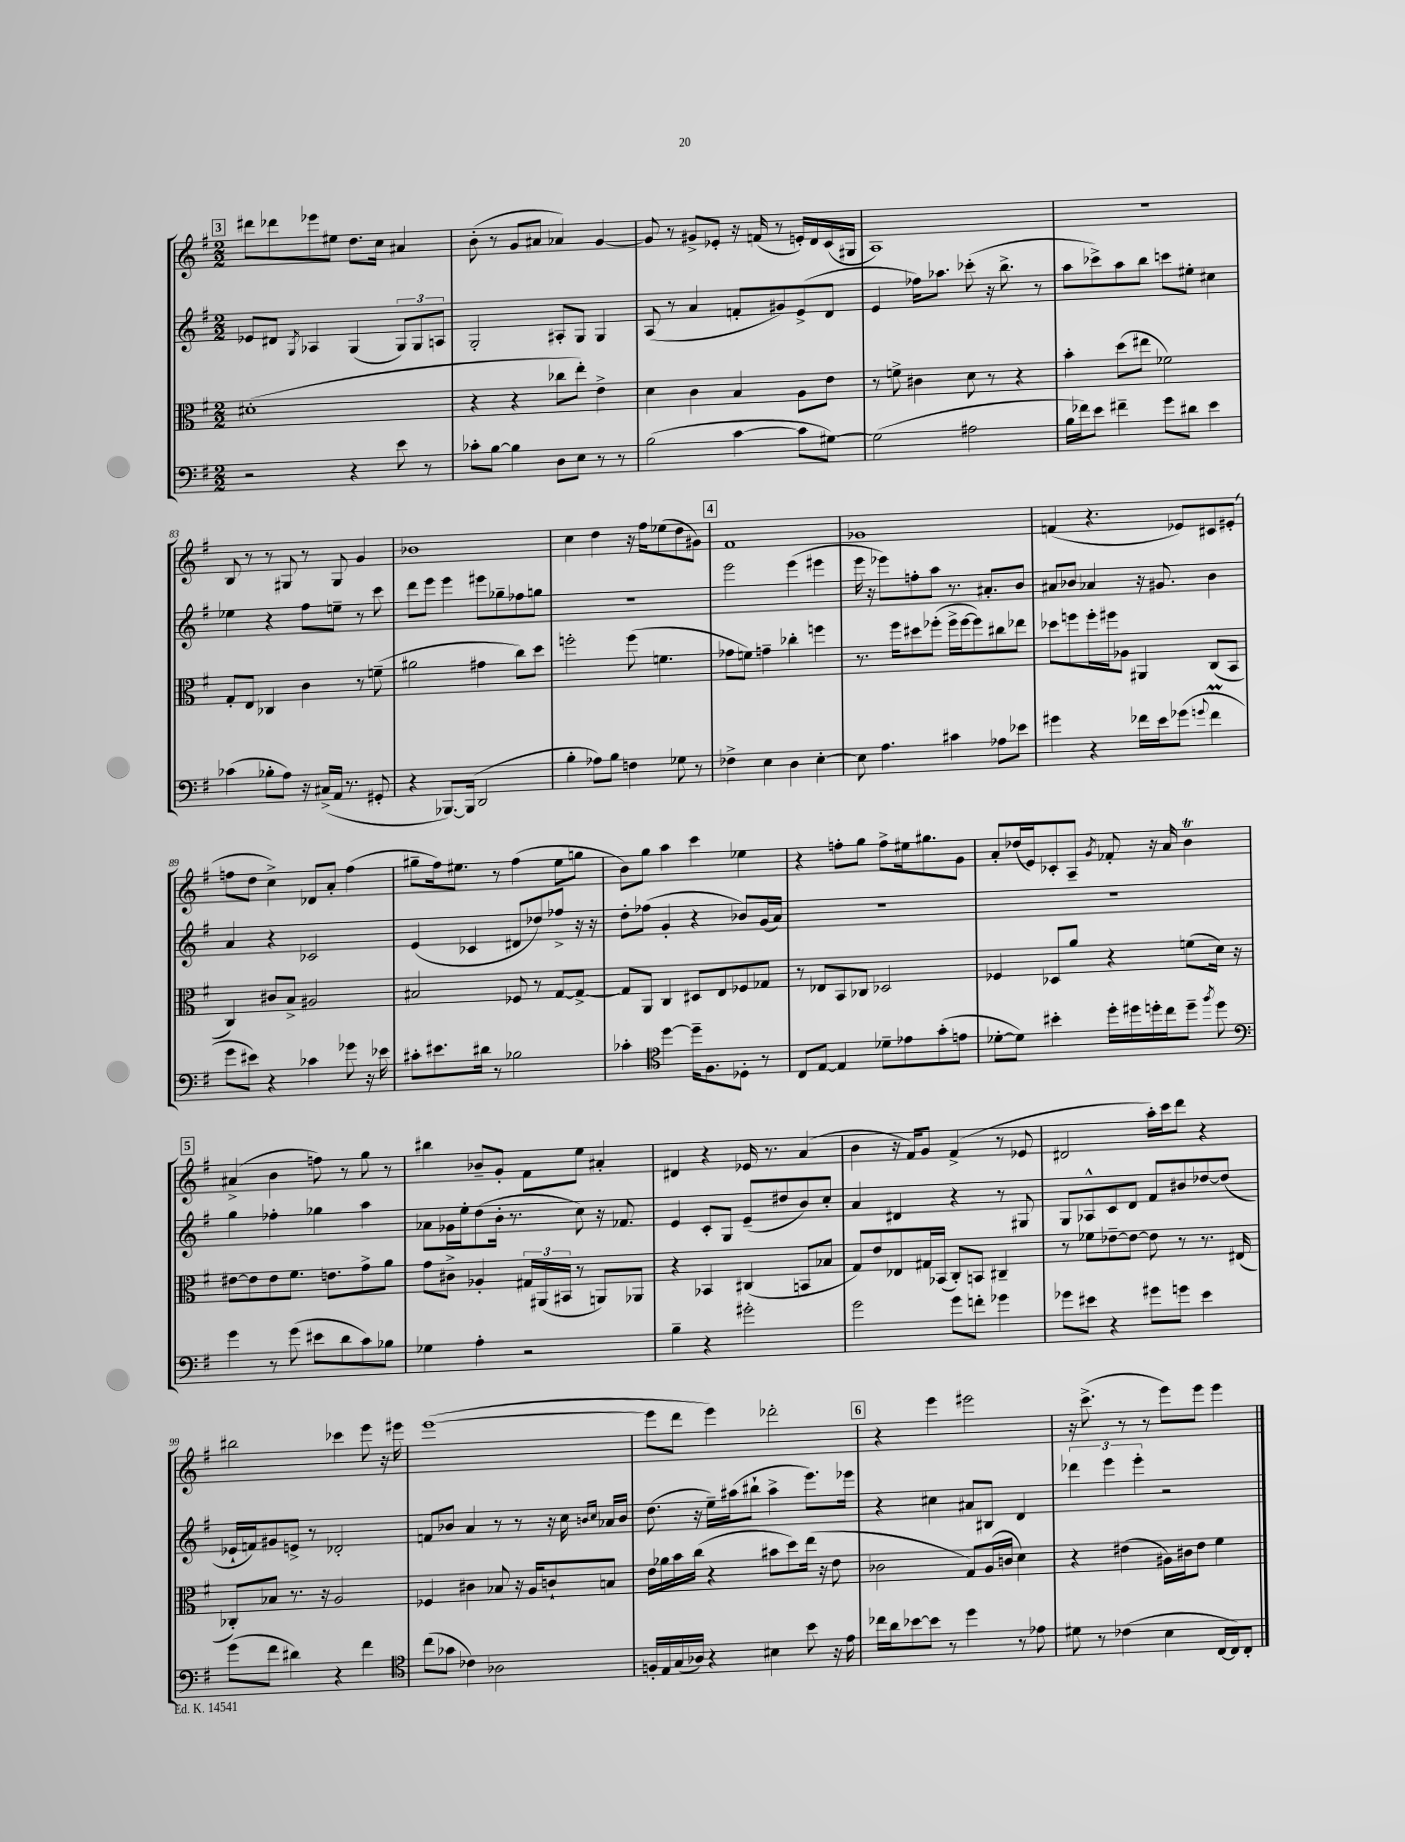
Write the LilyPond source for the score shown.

<<
\new StaffGroup <<
\new Staff = "s0" {
    \clef treble \key g \major \numericTimeSignature \time 2/2
    \autoBeamOff \mark \markup { \box "3" } dis'''8[ des'''8 ees'''8 eis''8] d''8.[ c''16] ais'4 |
    b'8-.( r8 g'8[ ais'8] aes'4) g'4~ |
    g'8 r8 gis'8[-> ees'8]-. r16 f'16( r8 e'16[-.) d'16 c'16( gis16] |
    a1) |
    R1 |
    b8 r8 r8 gis8 r8 gis8 g'4 |
    bes'1 |
    c''4 d''4 r16 fis''16[ ees''8( d''8 gis'8]) |
    \mark \markup { \box "4" } fis'1 |
    ges'1 |
    f'4( r4. ees'8[) cis'8 eis'8]-.( |
    f''8[ d''8] c''4->) des'8[ a'8]-. f''4( |
    gis''8[-- fis''16) eis''8.] r8 fis''4( eis''8[ g''8] |
    b'8[) g''8] a''4 c'''4 ees''4 |
    r4 f''8[-. g''8] f''8[-> eis''16 gis''8. g'8] |
    a'8[-. des''16( e'16) ces'8-. a8]-- \acciaccatura { g'8 } fes'8-. r16 a'16 b'4\trill |
    \mark \markup { \box "5" } ais'4->( b'4 f''8) r8 g''8 r8 |
    bis''4 bes'8[-- g'8]-. fis'8[ e''8] ais'4-. |
    dis'4 r4 ees'16 r8. a'4( |
    b'4 r16 fis'16[) g'8] fis'4->( r8 ees'8 |
    dis'2 a''16[-.) c'''16 d'''8] r4 |
    bis''2 ces'''4 e'''8 r16 eis'''16 |
    e'''1~( |
    e'''8[ d'''8] e'''4) des'''2-. |
    \mark \markup { \box "6" } r4 e'''4 eis'''2 |
    r16 c'''8.->( r8 r8 e'''8[) e'''8] e'''4 \bar "|." |
}
\new Staff = "s1" {
    \clef treble \key g \major \numericTimeSignature \time 2/2
    \autoBeamOff \mark \markup { \box "3" } ees'8[ dis'8] \acciaccatura { g8 } aes4 g4( \tuplet 3/2 { g8[) g8 a8] } |
    g2-. ais8[-. g8] g4 |
    a8( r8 a'4 f'8[-. gis'8) e'8->( d'8] |
    e'4 fes''16[) aes''8.] ces'''8-.( r16 b''8.-> r8 |
    a''8[ ces'''8->) a''8 b''8] c'''8[ eis''8]-. cis''4 |
    ees''4 r4 fis''8[ e''8]-- r8 c'''8 |
    d'''8[ e'''8] e'''4 eis'''8[ ges''8-- fes''8 g''8] |
    R1 |
    \mark \markup { \box "4" } e'''2 e'''4( eis'''4 |
    e'''16 r16 ees'''8[) f''8-. a''8] r8. ais'8.[-. b'8] |
    ais'8[ bes'8] aes'4 r16 gis'8. bes'4 |
    a'4 r4 ces'2 |
    e'4( ces'4 dis'8[ des''8) fes''8]-> r16 r16 |
    d''8[-. fes''8]( g'4-. r4 bes'8[) g'16( a'16]) |
    R1 |
    R1 |
    \mark \markup { \box "5" } g''4 fes''4-. ges''4 a''4 |
    aes'8[ ges'16 e''16-. d''8( b'16]-. r8. c''8) r16 fes'8. |
    e'4 c'8[-. g8] e'8[--( dis''8 b'8) c''8]-. |
    a'4 dis'4 r4 r8 gis8 |
    g8[ aes8-^ c'8 d'8] fis'8[ bis'8 des''8~ des''8]( |
    ees'16[-! f'16) gis'8 e'8]-> r8 des'2-. |
    f'8[ bes'8] a'4 r8 r8 r16 c''16 \grace { b'16[ c''16] } aes'16[ b'16] |
    d''8.( r16 e''16[--) ais''16( bis''8]-! ais''4-> e'''8.[) ees'''16] |
    \mark \markup { \box "6" } r4 cis''4 ais'8[ bis8] d'4 |
    \tuplet 3/2 { des'''4 e'''4 e'''4-. } r2 \bar "|." |
}
\new Staff = "s2" {
    \clef alto \key g \major \numericTimeSignature \time 2/2
    \autoBeamOff \mark \markup { \box "3" } dis'1-.( |
    r4 r4 ces''8[ e''8]-.) e'4-> |
    d'4 c'4 b4 a8[ e'8] |
    r8 f'8-> cis'4 d'8 r8 r4 |
    b'4-. d''8[( eis''8] fes'2) |
    g8[-. e8] ces4 c'4 r8 f'8--( |
    ais'2 gis'4 c''8[) d''8] |
    f''2-. f''8( f'4. |
    \mark \markup { \box "4" } ges'8[ f'8]) g'4-- ces''4-. f''4 |
    r8. fis''16[ dis''8 fes''8]-.( fes''16[-> fes''16~ fes''8) cis''8 ees''8] |
    des''8[ f''8 f''16-. fis''16 aes8] ais,4 c8[( b,8] |
    c4) cis'8[ b8]-> ais2 |
    bis2 fes8 r8 g8[~ g8]~-> |
    g8[ a,8] c4 dis8[ e8 fes8 ges8] |
    r8 ees8[ b,8 ces8] des2 |
    fes4 des8[ a'8] r4 f'8[( d'16]) r16 |
    \mark \markup { \box "5" } eis'8[~ eis'8 eis'8 fis'8.] e'8.[ g'8-> a'8] |
    g'8[ cis'8]-> aes4-. \tuplet 3/2 { gis16[ ais,16( bis,16] } r8 a,8[) aes,8] |
    r4 bes,4 cis4( b,8[ bes8] |
    g8[) e'8 ees8 gis16 bes,16]( c8[-.) b,8] cis4-- |
    r8 fes'8[ ees'8~-- ees'8]~ ees'8 r8 r8. eis16( |
    ces8[-.) bes8] r8. r16 a2 |
    fes4 cis'4 bes8 r16 a16[ c'8-! b8] |
    e'16[ aes'16 b'16 c''16]( r4 bis'8[ d''8) e''16]( r16 e'8 |
    \mark \markup { \box "6" } ces'2 g8[) a16( c'16] d'4) |
    r4 eis'4( ais16[) cis'16 eis'8] fis'4 \bar "|." |
}
\new Staff = "s3" {
    \clef bass \key g \major \numericTimeSignature \time 2/2
    \autoBeamOff \mark \markup { \box "3" } r2 r4 e'8 r8 |
    ces'8[-. b8]~ b4 d8[ e8] r8 r8 |
    b2( c'4~ c'8[ gis8]~) |
    gis2( ais2 |
    b16[ fes'16) e'8] fis'4-- g'8[ dis'8] e'4 |
    ces'4( bes8[-. a8]) r16 cis16[->( a,16] r8. gis,8-. |
    r4 bes,,8.[~) bes,,16]( d,2 |
    b4-. aes8[) b8] f4 ges8 r8 |
    \mark \markup { \box "4" } fes4-> e4 d4 e4~-. |
    e8 a4. cis'4 aes8[ ees'8] |
    gis'4 r4 fes'16[ e'16 ges'8]( \appoggiatura { g'8 } fes'4\prall |
    g'8[ eis'8]) r4 ces'4 ges'8 r16 ees'16 |
    cis'8[-. eis'8. dis'16] r8 bes2 |
    ces'4-. \clef tenor d''4~ d''16[-- fis8. des8]-. r8 |
    c8[ e8]~ e4 des'8[-- ees'8 g'8-.( e'8] |
    des'8[~-. des'8]) bis'4-. d''16[-. dis''16 d''16-. c''16 d''8]-- \acciaccatura { fis''8 } d''8 |
    \mark \markup { \box "5" } \clef bass g'4 r8 g'8( eis'8[ d'8 c'8) bes8] |
    ges4 a4-. r2 |
    b4-- r4 gis'2-. |
    g'2 g'8[ f'8]-. ges'4 |
    ges'8[ eis'8] r4 gis'8[ g'8] eis'4 |
    g'8[( fis'8] dis'4) r4 fis'4 |
    \clef tenor c''8[( ges'8] ces'4) aes2 |
    f16[-. e16 g16( aes16]) r4 bis4 b'8 r16 e'16 |
    \mark \markup { \box "6" } ces''16[ a'16 bes'8~ bes'8] r8 d''4 r8 ees'8 |
    dis'8 r8 ces'4( b4 c16[~ c16) c8]-. \bar "|." |
}
>>
>>
\layout { \context { \Score currentBarNumber = #78 } }
